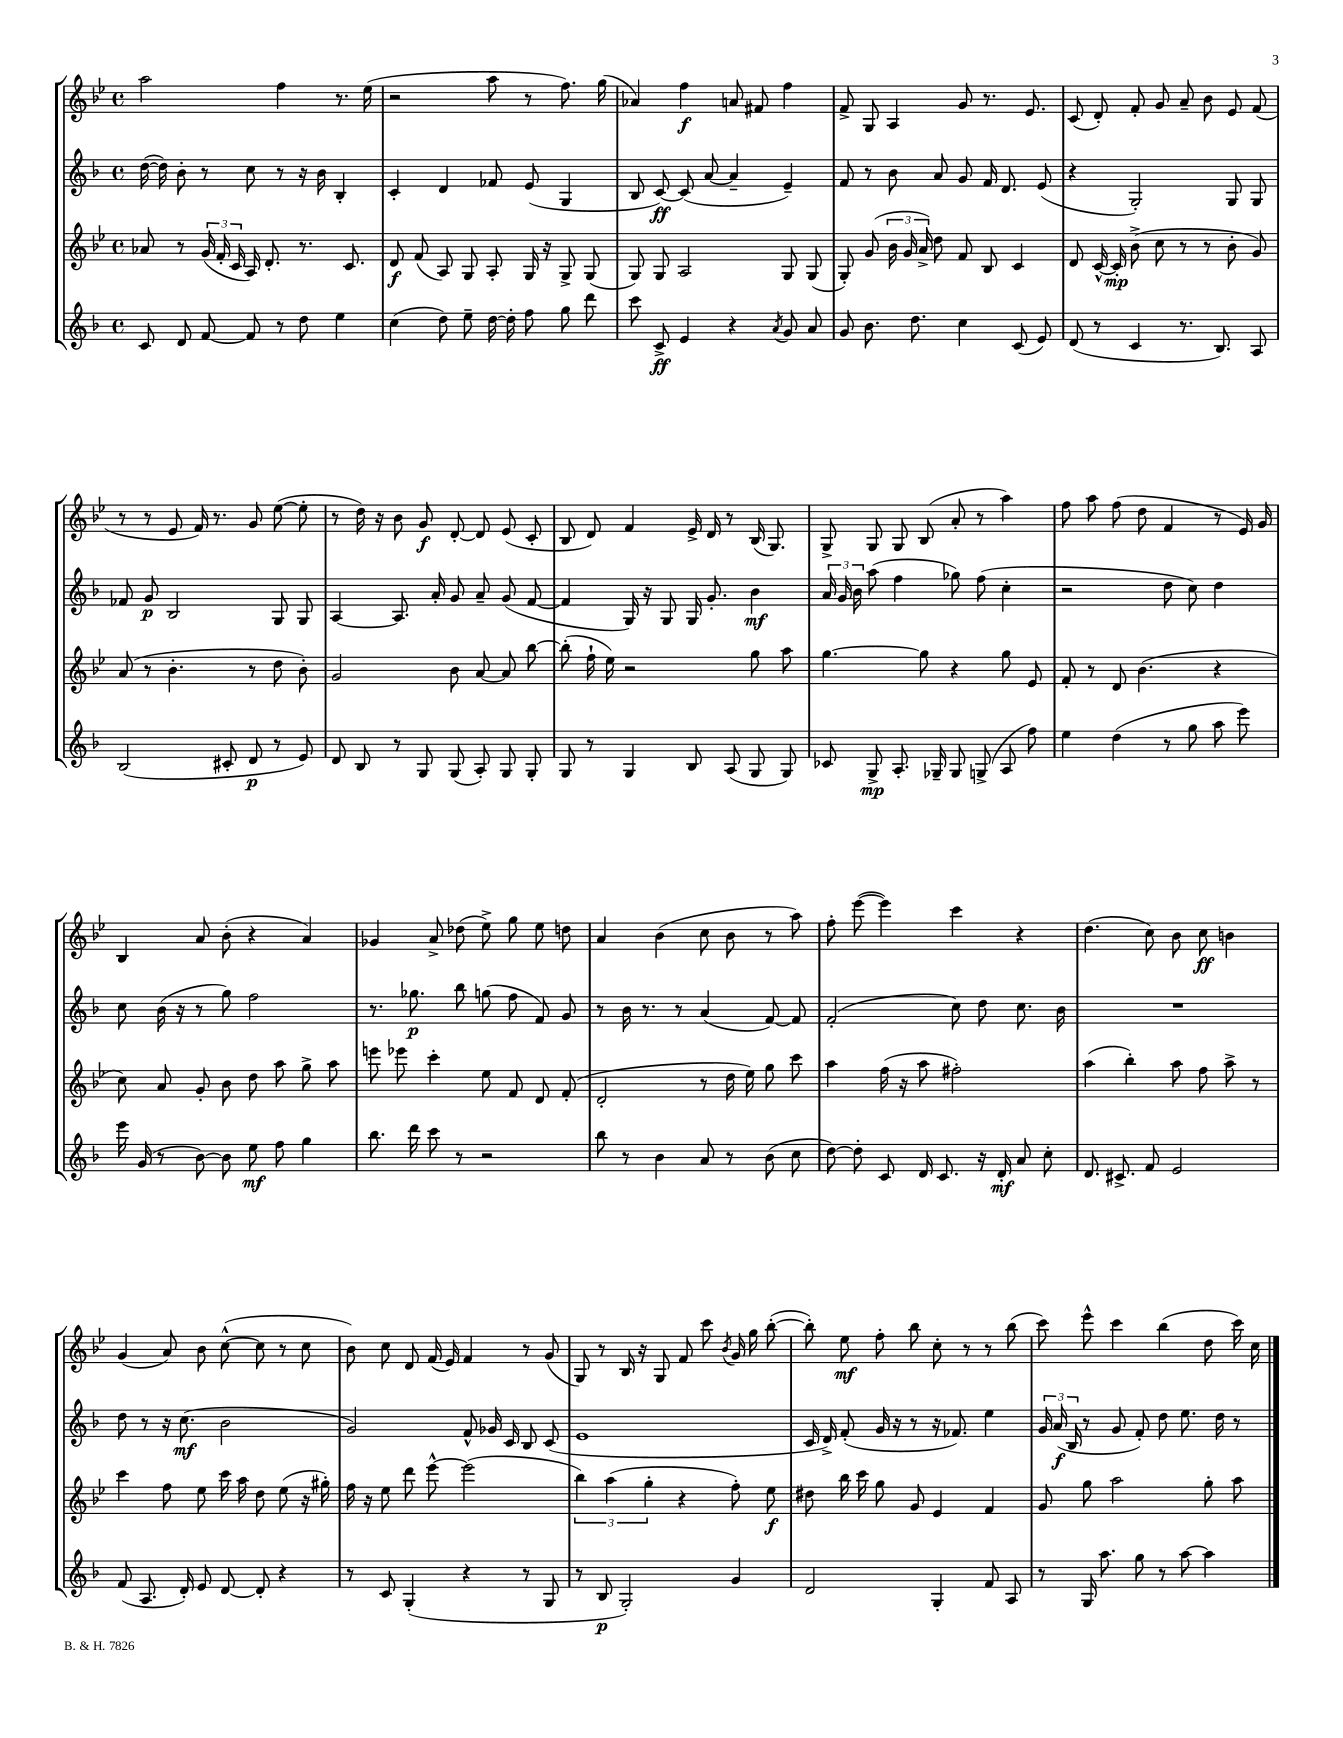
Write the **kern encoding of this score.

**kern	**dynam	**kern	**dynam	**kern	**dynam	**kern	**dynam
*part4	*part4	*part3	*part3	*part2	*part2	*part1	*part1
*staff4	*staff4	*staff3	*staff3	*staff2	*staff2	*staff1	*staff1
*clefG2	*	*clefG2	*	*clefG2	*	*clefG2	*
*k[b-]	*	*k[b-e-]	*	*k[b-]	*	*k[b-e-]	*
*M4/4	*	*M4/4	*	*M4/4	*	*M4/4	*
*met(c)	*	*met(c)	*	*met(c)	*	*met(c)	*
=25	=25	=25	=25	=25	=25	=25	=25
8c/	.	8a-X/	.	([16dd\	.	2aa\	.
.	.	.	.	16dd\])	.	.	.
8d/	.	8r	.	8b-'\	.	.	.
[8f/	.	(24g/	.	8r	.	.	.
.	.	24f'/	.	.	.	.	.
.	.	24c/	.	.	.	.	.
8f/]	.	16A/)	.	8cc\	.	.	.
.	.	8.d'/	.	.	.	.	.
8r	.	.	.	8r	.	4ff\	.
8dd\	.	8.r	.	16r	.	.	.
.	.	.	.	16b-\	.	.	.
4ee\	.	.	.	4B-'/	.	8.r	.
.	.	8.c/	.	.	.	.	.
.	.	.	.	.	.	(16ee-\	.
=26	=26	=26	=26	=26	=26	=26	=26
(4cc\	.	8d/	f	4c'/	.	2r	.
.	.	(8f/	.	.	.	.	.
8dd\)	.	8A/)	.	4d/	.	.	.
8ee~\	.	8G/	.	.	.	.	.
[16dd\	.	8A'/	.	8f-X/	.	8aa\	.
16dd'\]	.	.	.	.	.	.	.
8ff\	.	16G/	.	(8e/	.	8r	.
.	.	16r	.	.	.	.	.
8gg\	.	8G^/	.	4G/	.	8.ff\)	.
8ddd\	.	(8G/	.	.	.	.	.
.	.	.	.	.	.	(16gg\	.
=27	=27	=27	=27	=27	=27	=27	=27
8ccc\	.	8G/)	.	8B-/	.	4a-X/)	.
8c^/	ff	8G/	.	[8c/)	ff	.	.
4e/	.	2A/	.	(8c/]	.	4ff\	f
.	.	.	.	[8a/	.	.	.
4r	.	.	.	4a~/]	.	8an/	.
.	.	.	.	.	.	8f#X/	.
8qa/	.	.	.	.	.	.	.
8g/	.	8G/	.	4e~/)	.	4ff\	.
8a/	.	(8G/	.	.	.	.	.
=28	=28	=28	=28	=28	=28	=28	=28
8g/	.	8G'/)	.	8f/	.	8f^/	.
8.b-\	.	(8g/	.	8r	.	8G/	.
.	.	24b-\	.	8b-\	.	4A/	.
.	.	24g/	.	.	.	.	.
8.dd\	.	.	.	.	.	.	.
.	.	24a^/)	.	.	.	.	.
.	.	8dd\	.	8a/	.	.	.
4cc\	.	8f/	.	8g/	.	8g/	.
.	.	8B-/	.	16f/	.	8.r	.
.	.	.	.	8.d/	.	.	.
(8c/	.	4c/	.	.	.	.	.
.	.	.	.	.	.	8.e-/	.
8e/)	.	.	.	(8e/	.	.	.
=29	=29	=29	=29	=29	=29	=29	=29
(8d/	.	8d/	.	4r	.	(8c/	.
8r	.	[16c^^/	.	.	.	8d'/)	.
.	.	16c'/]	mp	.	.	.	.
4c/	.	(8b-^\	.	2G'/)	.	8f'/	.
.	.	8cc\	.	.	.	8g/	.
8.r	.	8r	.	.	.	8a~/	.
.	.	8r	.	.	.	8b-\	.
8.B-/)	.	.	.	.	.	.	.
.	.	8b-'\	.	8G/	.	8e-/	.
8A/	.	8g/)	.	8G/	.	(8f/	.
!!LO:LB:g=z
=30	=30	=30	=30	=30	=30	=30	=30
(2B-/	.	(8a/	.	8f-X/	.	8r	.
.	.	8r	.	8g/	p	8r	.
.	.	4.b-'\	.	2B-/	.	8e-/	.
.	.	.	.	.	.	16f/)	.
.	.	.	.	.	.	8.r	.
8c#X'/	.	.	.	.	.	.	.
8d/	p	8r	.	.	.	8g/	.
8r	.	8dd\	.	8G/	.	([8ee-\	.
8e/)	.	8b-'\)	.	8G/	.	8ee-'\]	.
=31	=31	=31	=31	=31	=31	=31	=31
8d/	.	2g/	.	[4A/	.	8r	.
8B-/	.	.	.	.	.	16dd\)	.
.	.	.	.	.	.	16r	.
8r	.	.	.	8.A/]	.	8b-\	.
8G/	.	.	.	.	.	8g/	f
.	.	.	.	16a'/	.	.	.
(8G/	.	8b-\	.	8g/	.	[8d'/	.
8A'/)	.	[8a/	.	8a~/	.	8d/]	.
8G/	.	8a/]	.	(8g/	.	(8e-/	.
8G'/	.	[8bb-\	.	[8f/	.	8c'/	.
=32	=32	=32	=32	=32	=32	=32	=32
8G/	.	(8bb-'\]	.	4f/]	.	8B-/	.
8r	.	16ff`\	.	.	.	8d/)	.
.	.	16ee-\)	.	.	.	.	.
4G/	.	2r	.	16G/)	.	4f/	.
.	.	.	.	16r	.	.	.
.	.	.	.	8G/	.	.	.
8B-/	.	.	.	16G/	.	16e-^/	.
.	.	.	.	8.g'/	.	16d/	.
(8A/	.	.	.	.	.	8r	.
8G/	.	8gg\	.	4b-\	mf	(16B-/	.
.	.	.	.	.	.	8.G/)	.
8G/)	.	8aa\	.	.	.	.	.
=33	=33	=33	=33	=33	=33	=33	=33
8c-X/	.	[4.gg\	.	24a/	.	8G^/	.
.	.	.	.	24g/	.	.	.
.	.	.	.	24b-\	.	.	.
8G^/	mp	.	.	(8aa\	.	8G/	.
8.A'/	.	.	.	4ff\	.	8G/	.
.	.	8gg\]	.	.	.	(8B-/	.
16G-X~/	.	.	.	.	.	.	.
8G-/	.	4r	.	8gg-X\)	.	8a'/	.
(8Gn^/	.	.	.	(8ff\	.	8r	.
8A/	.	8gg\	.	4cc'\	.	4aa\)	.
8ff\)	.	8e-/	.	.	.	.	.
=34	=34	=34	=34	=34	=34	=34	=34
4ee\	.	8f'/	.	2r	.	8ff\	.
.	.	8r	.	.	.	8aa\	.
(4dd\	.	8d/	.	.	.	(8ff\	.
.	.	(4.b-\	.	.	.	8dd\	.
8r	.	.	.	8dd\	.	4f/	.
8gg\	.	.	.	8cc\)	.	.	.
8aa\	.	4r	.	4dd\	.	8r	.
8eee\)	.	.	.	.	.	16e-/)	.
.	.	.	.	.	.	16g/	.
!!LO:LB:g=z
=35	=35	=35	=35	=35	=35	=35	=35
16eee\	.	8cc\)	.	8cc\	.	4B-/	.
(16g/	.	.	.	.	.	.	.
8r	.	8a/	.	(16b-\	.	.	.
.	.	.	.	16r	.	.	.
[8b-\)	.	8g'/	.	8r	.	8a/	.
8b-\]	.	8b-\	.	8gg\)	.	(8b-'\	.
8ee\	mf	8dd\	.	2ff\	.	4r	.
8ff\	.	8aa\	.	.	.	.	.
4gg\	.	8gg^\	.	.	.	4a/)	.
.	.	8aa\	.	.	.	.	.
=36	=36	=36	=36	=36	=36	=36	=36
8.bb-\	.	8eeen\	.	8.r	.	4g-X/	.
.	.	8eee-X\	.	.	.	.	.
16ddd\	.	.	.	8.gg-X\	p	.	.
8ccc\	.	4ccc'\	.	.	.	8a^/	.
8r	.	.	.	8bb-\	.	(8dd-X\	.
2r	.	8ee-\	.	(8ggn\	.	8ee-^\)	.
.	.	8f/	.	8ff\	.	8gg\	.
.	.	8d/	.	8f/)	.	8ee-\	.
.	.	(8f'/	.	8g/	.	8ddn\	.
=37	=37	=37	=37	=37	=37	=37	=37
8bb-\	.	2d'/	.	8r	.	4a/	.
8r	.	.	.	16b-\	.	.	.
.	.	.	.	8.r	.	.	.
4b-\	.	.	.	.	.	(4b-\	.
.	.	.	.	8r	.	.	.
8a/	.	8r	.	(4a/	.	8cc\	.
8r	.	16dd\	.	.	.	8b-\	.
.	.	16ee-\)	.	.	.	.	.
(8b-\	.	8gg\	.	[8f/)	.	8r	.
8cc\	.	8ccc\	.	8f/]	.	8aa\)	.
=38	=38	=38	=38	=38	=38	=38	=38
[8dd\)	.	4aa\	.	(2f'/	.	8ff'\	.
8dd'\]	.	.	.	.	.	([8eee-\	.
8c/	.	(16ff\	.	.	.	4eee-\])	.
.	.	16r	.	.	.	.	.
16d/	.	8aa\	.	.	.	.	.
8.c/	.	.	.	.	.	.	.
.	.	2ff#X'\)	.	8cc\)	.	4ccc\	.
16r	.	.	.	8dd\	.	.	.
16d'/	mf	.	.	.	.	.	.
8a/	.	.	.	8.cc\	.	4r	.
8cc'\	.	.	.	.	.	.	.
.	.	.	.	16b-\	.	.	.
=39	=39	=39	=39	=39	=39	=39	=39
8.d/	.	(4aa\	.	1r	.	(4.dd\	.
8.c#X^/	.	.	.	.	.	.	.
.	.	4bb-'\)	.	.	.	.	.
8f/	.	.	.	.	.	8cc\)	.
2e/	.	8aa\	.	.	.	8b-\	.
.	.	8ff\	.	.	.	8cc\	ff
.	.	8aa^\	.	.	.	4bn\	.
.	.	8r	.	.	.	.	.
!!LO:LB:g=z
=40	=40	=40	=40	=40	=40	=40	=40
(8f/	.	4ccc\	.	8dd\	.	(4g/	.
8.A/	.	.	.	8r	.	.	.
.	.	8ff\	.	16r	.	8a/)	.
16d'/)	.	.	.	(8.cc\	mf	.	.
8e/	.	8ee-\	.	.	.	8b-\	.
[8d/	.	16ccc\	.	2b-\	.	([8cc^^\	.
.	.	16aa\	.	.	.	.	.
8d'/]	.	8dd\	.	.	.	8cc\]	.
4r	.	(8ee-\	.	.	.	8r	.
.	.	16r	.	.	.	8cc\	.
.	.	16gg#X'\)	.	.	.	.	.
=41	=41	=41	=41	=41	=41	=41	=41
8r	.	16ff\	.	2g/)	.	8b-\)	.
.	.	16r	.	.	.	.	.
8c/	.	8ee-\	.	.	.	8cc\	.
(4G'/	.	8ddd\	.	.	.	8d/	.
.	.	[8eee-^^\	.	.	.	(16f/	.
.	.	.	.	.	.	16e-/)	.
4r	.	(2eee-\]	.	8f^^/	.	4f/	.
.	.	.	.	16g-X/	.	.	.
.	.	.	.	16c/	.	.	.
8r	.	.	.	8B-/	.	8r	.
8G/	.	.	.	(8c/	.	(8g/	.
=42	=42	=42	=42	=42	=42	=42	=42
8r	.	6bb-\)	.	1e	.	8G/)	.
8B-/	p	.	.	.	.	8r	.
.	.	(6aa\	.	.	.	.	.
2G'/)	.	.	.	.	.	16B-/	.
.	.	.	.	.	.	16r	.
.	.	6gg'\	.	.	.	.	.
.	.	.	.	.	.	8G/	.
.	.	4r	.	.	.	8f/	.
.	.	.	.	.	.	8ccc\	.
.	.	.	.	.	.	8qb-/	.
4g/	.	8ff'\)	.	.	.	16g/	.
.	.	.	.	.	.	16gg\	.
.	.	8ee-\	f	.	.	([8bb-'\	.
=43	=43	=43	=43	=43	=43	=43	=43
2d/	.	8dd#X\	.	16c/	.	8bb-'\])	.
.	.	.	.	16d^/)	.	.	.
.	.	16bb-\	.	(8f'/	.	8ee-\	mf
.	.	16ccc\	.	.	.	.	.
.	.	8gg\	.	16g/	.	8ff'\	.
.	.	.	.	16r	.	.	.
.	.	8g/	.	8r	.	8bb-\	.
4G'/	.	4e-/	.	16r	.	8cc'\	.
.	.	.	.	8.f-X/)	.	.	.
.	.	.	.	.	.	8r	.
8f/	.	4f/	.	4ee\	.	8r	.
8A/	.	.	.	.	.	(8bb-\	.
=44	=44	=44	=44	=44	=44	=44	=44
8r	.	8g/	.	24g/	.	8ccc\)	.
.	.	.	.	(24a/	f	.	.
.	.	.	.	24B-/	.	.	.
16G/	.	8gg\	.	8r	.	8eee-^^\	.
8.aa\	.	.	.	.	.	.	.
.	.	2aa\	.	8g/	.	4ccc\	.
8gg\	.	.	.	8f'/)	.	.	.
8r	.	.	.	8dd\	.	(4bb-\	.
[8aa\	.	.	.	8.ee\	.	.	.
4aa\]	.	8gg'\	.	.	.	8dd\	.
.	.	.	.	16dd\	.	.	.
.	.	8aa\	.	8r	.	16ccc\)	.
.	.	.	.	.	.	16cc\	.
==	==	==	==	==	==	==	==
*-	*-	*-	*-	*-	*-	*-	*-
